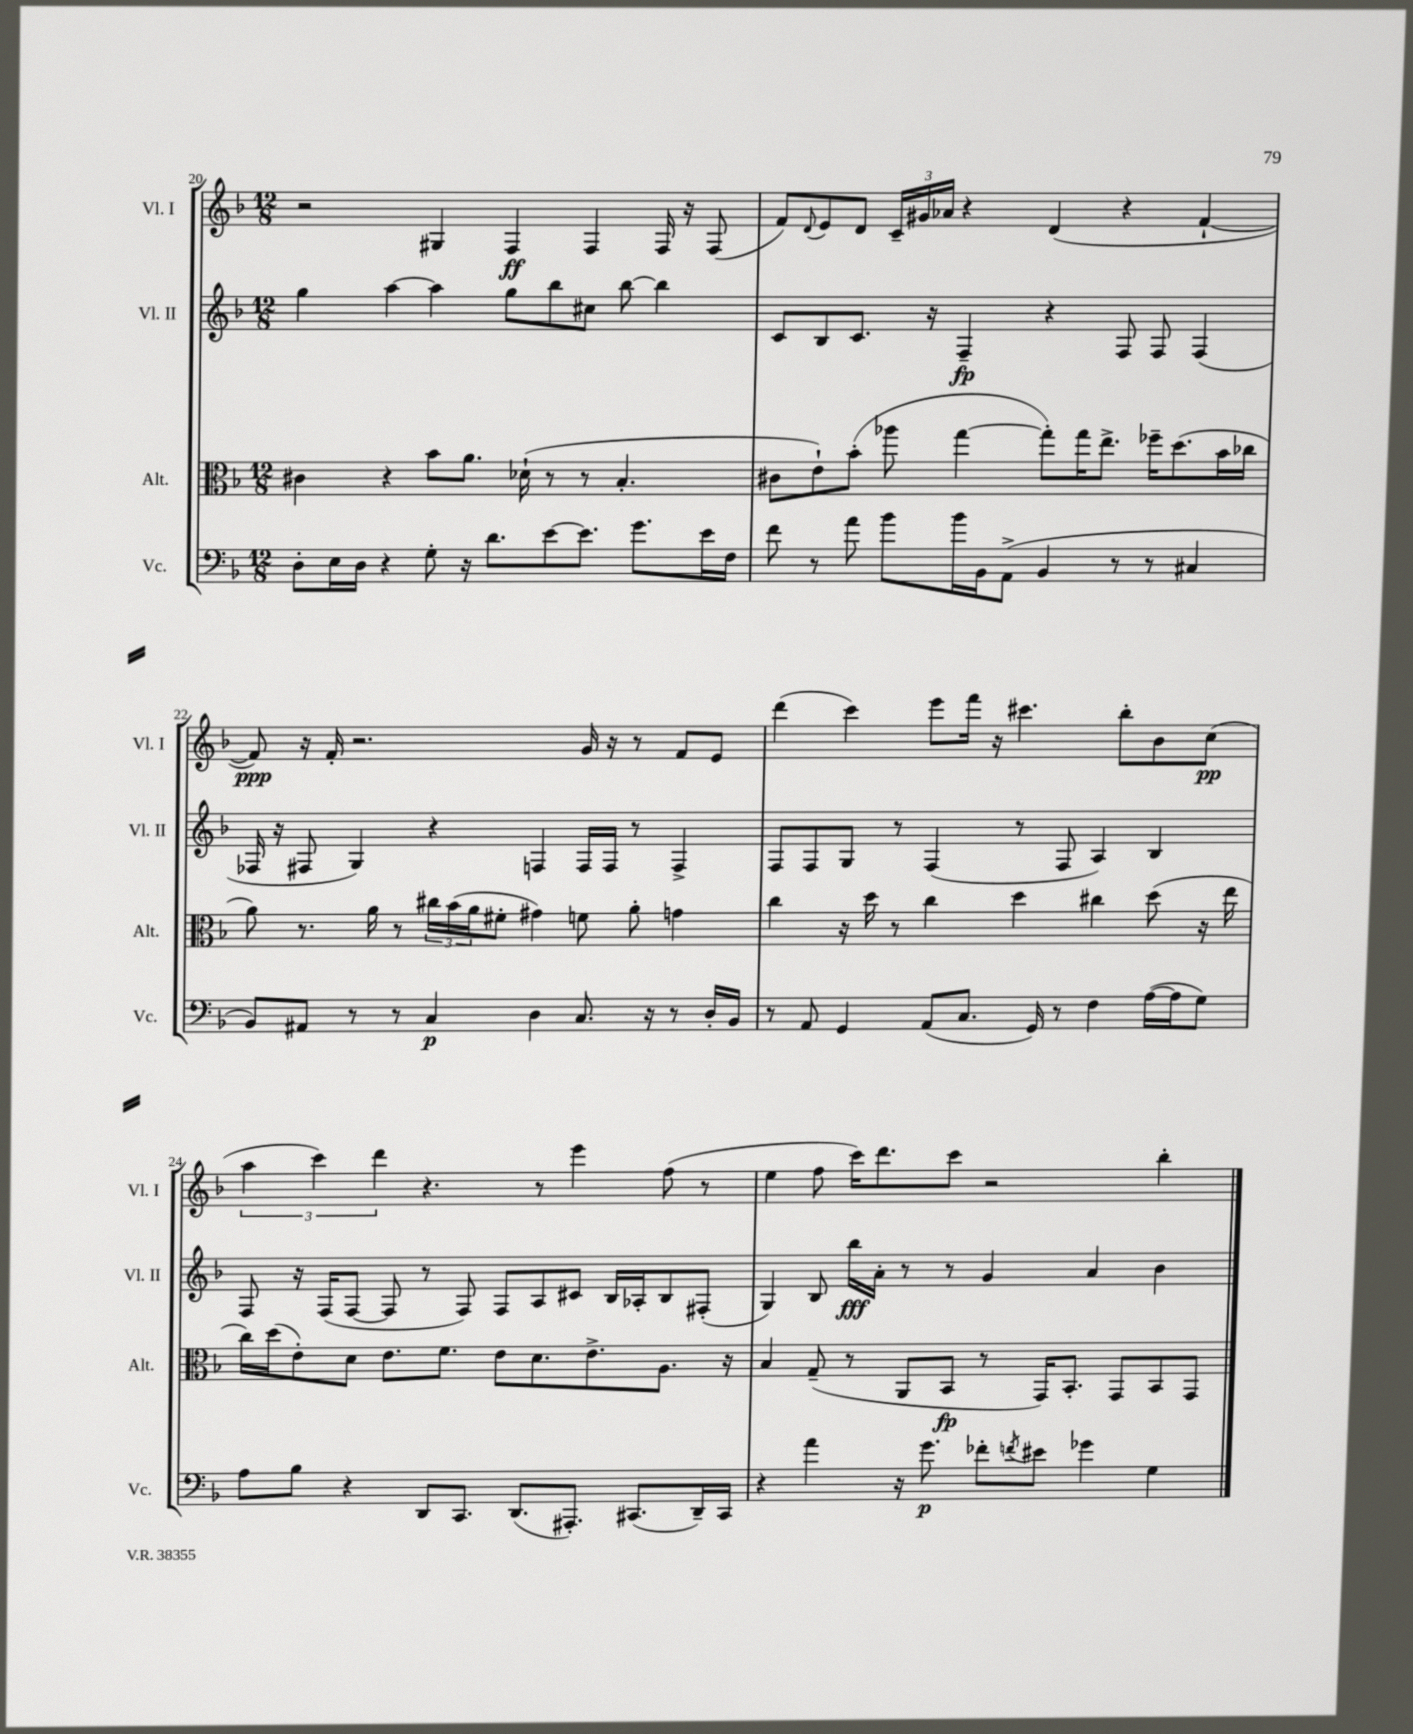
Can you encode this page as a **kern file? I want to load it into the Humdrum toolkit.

**kern	**kern	**kern	**kern
*staff4	*staff3	*staff2	*staff1
*clefF4	*clefC3	*clefG2	*clefG2
*k[b-]	*k[b-]	*k[b-]	*k[b-]
*M12/8	*M12/8	*M12/8	*M12/8
8D'	4c#	4gg	2r
16E	.	.	.
16D	.	.	.
4r	4r	[4aa	.
8G'	8b-	4aa]	4G#
16r	8.a	.	.
8.d	.	.	.
.	.	8gg	4F
.	(16d-`	.	.
[8e	8r	8bb-	.
8.e]	8r	8cc#	4F
.	4.B-'	[8bb-	.
8.g	.	.	.
.	.	4bb-]	16F
.	.	.	16r
16e	.	.	(8F
16F	.	.	.
=	=	=	=
8f	8c#	8c	8f)
.	.	.	8qqd
8r	8e`)	8B-	8e
8a	(8b-'	8.c	8d
8b-	8aa-	.	24c~
.	.	.	24g#
.	.	16r	.
.	.	.	24a-
16b-	[4gg	4F~	4r
16BB-	.	.	.
(8AA^	.	.	.
4BB-	8gg'])	4r	(4d
.	16gg	.	.
.	8.ee^	.	.
8r	.	8F	4r
8r	16ff-~	8F	.
.	(8.dd	.	.
4C#	.	(4F	[4f`
.	16b-	.	.
.	16cc-	.	.
=	=	=	=
8BB-)	8a)	16F-	8f])
.	.	16r	.
8AA#	8.r	8F#	16r
.	.	.	16f'
8r	.	4G)	2.r
.	16a	.	.
8r	8r	.	.
4C	24cc#	4r	.
.	(24b-	.	.
.	24a	.	.
.	8f#'	.	.
4D	4g#)	4F	.
8.C	8f	16F	16g
.	.	16F	16r
.	8a'	8r	8r
16r	.	.	.
8r	4g	4F^	8f
16D'	.	.	8e
16BB-	.	.	.
=	=	=	=
8r	4cc	8F	(4ddd
8AA	.	8F	.
4GG	16r	8G	4ccc)
.	16dd	.	.
.	8r	8r	.
(8AA	4cc	(4F	8eee
8.C	.	.	16fff
.	.	.	16r
.	4dd	8r	4.ccc#
16GG)	.	.	.
8r	.	8F	.
4F	4cc#	4A)	.
.	.	.	8bb-'
([16A	(8dd	4B-	8b-
16A]	.	.	.
8G)	16r	.	(8cc
.	16ee	.	.
=	=	=	=
8A	16cc)	8F	6aa
.	(16dd	.	.
8B-	8e')	16r	.
.	.	.	6ccc)
.	.	(16F	.
4r	8d	[8F	.
.	.	.	6ddd
.	8.e	8F]	.
8DD	.	8r	4.r
.	8.f	.	.
8.CC	.	8F)	.
.	8e	8F	.
(8.DD	.	.	.
.	8.d	8A	8r
8.AAA#')	.	8c#	4eee
.	8.e^	.	.
.	.	16B-	.
(8.CC#	.	16A-'	.
.	8.A	8B-	(8ff
16DD~)	.	(8F#'	8r
16CC#	16r	.	.
=	=	=	=
4r	4B-	4G)	4ee
4a	(8G~	8B-	8ff
.	8r	16bb-	16ccc)
.	.	16a'	8.ddd
16r	8AA	8r	.
8.g	.	.	.
.	8BB-	8r	8ccc
8f-'	8r	4g	2r
8qf	.	.	.
8e#	16GG)	.	.
.	8.BB-'	.	.
4g-	.	4a	.
.	8GG	.	.
4G	8BB-	4b-	4bb-'
.	8GG	.	.
==	==	==	==
*-	*-	*-	*-
